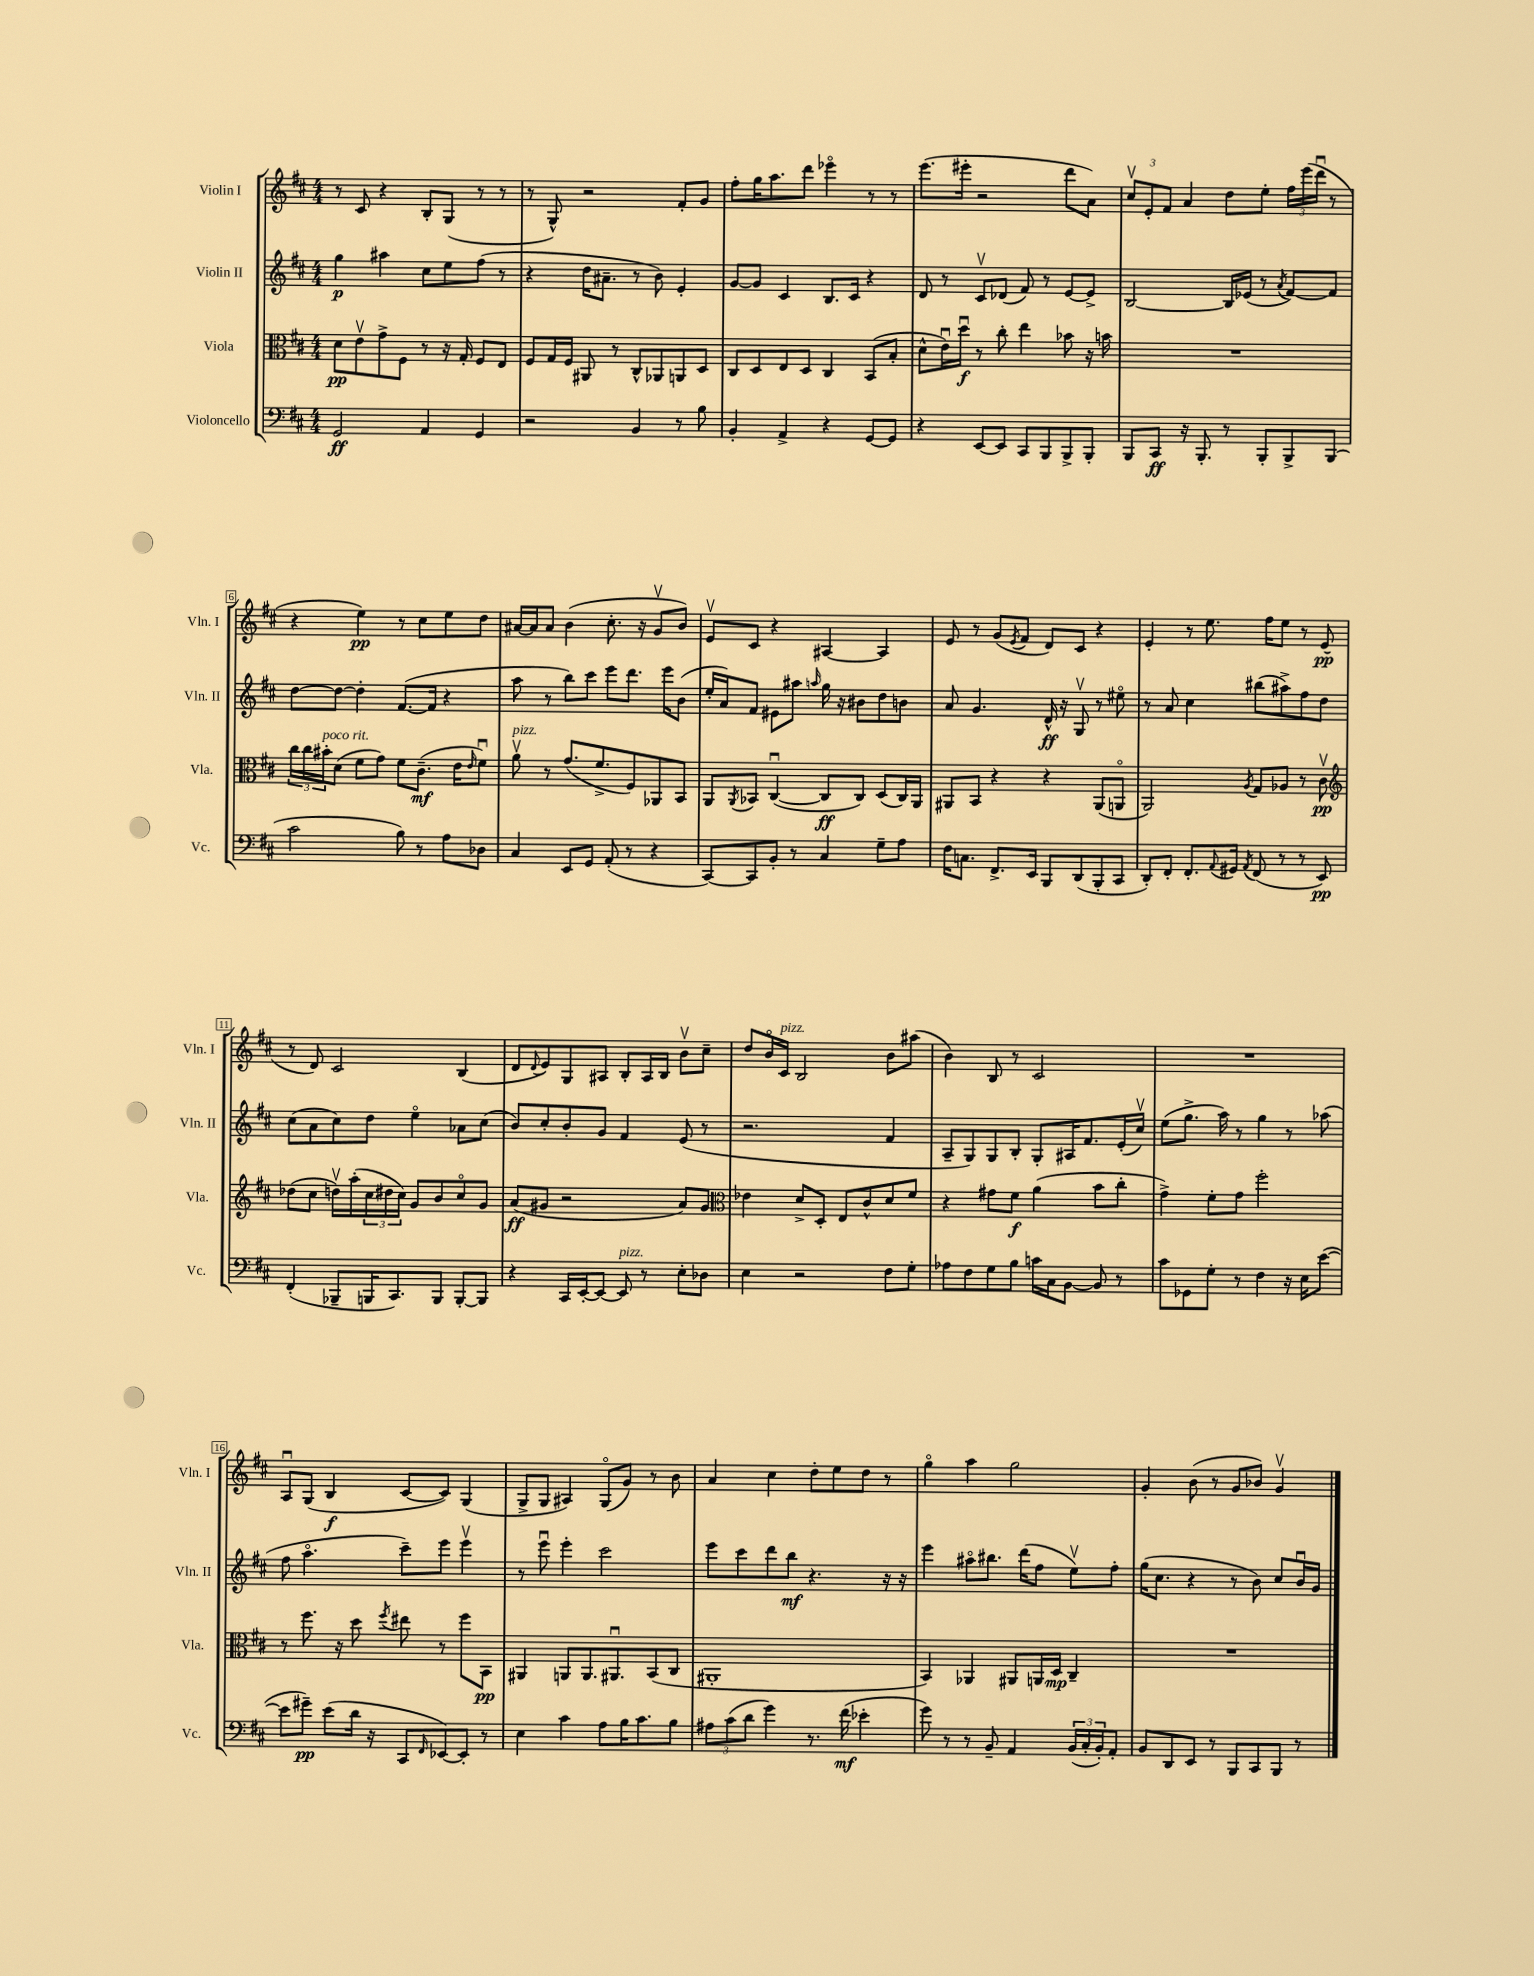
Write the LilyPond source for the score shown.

<<
\new StaffGroup <<
\new Staff = "s0" \with { instrumentName = "Violin I" shortInstrumentName = "Vln. I" } {
    \clef treble \key d \major \numericTimeSignature \time 4/4
    r8 cis'8 r4 b8-. g8( r8 r8 |
    r8 g8-^) r2 fis'8-. g'8 |
    fis''8-. g''16 a''8. d'''8 ees'''4\flageolet r8 r8 |
    e'''8.( eis'''16-. r2 d'''8 a'8) |
    \tuplet 3/2 { cis''8\upbow e'8-. fis'8 } a'4 d''8 e''8-. \tuplet 3/2 { fis''16 e'''16( d'''16\downbow } r8 |
    r4 e''4\pp) r8 cis''8 e''8 d''8 |
    ais'16~ ais'16 ais'8 b'4( cis''8.-. r16 g'8\upbow b'8) |
    e'8\upbow cis'8 r4 ais4~ ais4 |
    e'8 r8 g'8( \acciaccatura { e'8 } fis'8 d'8) cis'8 r4 |
    e'4-. r8 e''8. fis''16 e''8 r8 e'8\pp( |
    r8 d'8) cis'2 b4( |
    d'8 \appoggiatura { d'8 } e'8) g8 ais8 b8-. ais16 b16 b'8\upbow cis''8-- |
    d''8 b'16\flageolet cis'16^\markup { \italic "pizz." } b2 b'8 ais''8( |
    b'4) b8 r8 cis'2 |
    R1 |
    a8\downbow g8( b4\f cis'8~ cis'8) g4( |
    g8-> g8 ais4) g8\flageolet( g'8) r8 b'8 |
    a'4 cis''4 d''8-. e''8 d''8 r8 |
    g''4\flageolet a''4 g''2 |
    g'4-. b'8( r8 g'8 bes'8) g'4\upbow \bar "|." |
}
\new Staff = "s1" \with { instrumentName = "Violin II" shortInstrumentName = "Vln. II" } {
    \clef treble \key d \major \numericTimeSignature \time 4/4
    g''4\p ais''4 cis''8 e''8 fis''8( r8 |
    r4 d''16 ais'8.-- r8 b'8) e'4-. |
    g'8~ g'8 cis'4 b8. cis'16 r4 |
    d'8 r8 cis'8\upbow des'8( fis'8) r8 e'8~ e'8-> |
    b2~ b16 ees'16( r8 \acciaccatura { a'8 } fis'8~) fis'8 |
    d''8~ d''8~ d''4-. fis'8.~( fis'16 r4 |
    a''8 r8 b''8) cis'''8 e'''8 d'''8. e'''16 b'8( |
    e''16-. a'16) fis'8 eis'8 ais''8 \grace { a''16 } g''16 r16 bis'8 d''8 b'8 |
    a'8 g'4. d'16-^\ff r16 g8\upbow r8 eis''8\flageolet |
    r8 a'8 cis''4 bis''8( ais''8->) fis''8 d''8 |
    cis''8( a'8 cis''8) d''8 e''4\flageolet aes'8 cis''8( |
    b'8) cis''8-. b'8-. g'8 fis'4 e'8( r8 |
    r2. fis'4 |
    a8-- g8) g8 b8-. g8-. ais16 fis'8. e'16-.( cis''16\upbow) |
    e''8( g''8.-> a''16) r8 g''4 r8 aes''8( |
    fis''8 a''4.\flageolet cis'''8--) e'''8 e'''4\upbow |
    r8 e'''8\downbow e'''4-. cis'''2 |
    e'''8 cis'''8 d'''8 b''8\mf r4. r16 r16 |
    e'''4 ais''8\flageolet bis''8. d'''16( fis''8 e''8\upbow) fis''8-. |
    g''16( cis''8. r4 r8 b'8) cis''8 b'16\downbow g'16 \bar "|." |
}
\new Staff = "s2" \with { instrumentName = "Viola" shortInstrumentName = "Vla." } {
    \clef alto \key d \major \numericTimeSignature \time 4/4
    d'8\pp e'8\upbow g'8-> fis8 r8 r16 g16-. fis8 e8 |
    fis8 g16 fis16 ais,8 r8 cis8-^ aes,8 a,8 d8 |
    cis8 d8 e8 d8 cis4 b,8( b8-. |
    d'8-^ e'16\downbow) d''16\downbow\f r8 cis''8-. e''4 bes'8 r16 b'16 |
    R1 |
    \tuplet 3/2 { cis''16 cis''16 bis'16-.^\markup { \italic "poco rit." } } d'8( fis'8 g'8) fis'8 cis'8.--\mf( e'16 \grace { e'16 } fis'8\downbow) |
    a'8\upbow^\markup { \italic "pizz." } r8 g'8.( fis'8.-> fis8) aes,8 b,8 |
    a,8 \acciaccatura { a,8 } bes,8 cis4~\downbow( cis8\ff cis8) d8( cis16) a,16 |
    ais,8 b,8 r4 r4 ais,8( a,8\flageolet |
    a,2) \acciaccatura { a8 } g8 aes8 r8 cis'8\upbow\pp |
    \clef treble des''8( cis''8 d''16\upbow) a''16-.( \tuplet 3/2 { cis''16 dis''16 cis''16) } g'8 b'8 cis''8\flageolet g'8 |
    a'8\ff( gis'8 r2 a'8) gis'8 |
    \clef alto ees'4 d'8-> d8-. e8 cis'8-^ d'8 fis'8 |
    r4 gis'8 fis'8\f a'4( b'8 cis''8-. |
    g'4->) fis'8-. g'8 fis''2-. |
    r8 fis''8. r16 d''8 \acciaccatura { fis''8 } eis''8 r8 fis''8 b,8\pp |
    ais,4 a,8 a,8. ais,8.\downbow b,8( cis8 |
    ais,1-. |
    b,4) aes,4 ais,8 a,16 d16\mp cis4-- |
    R1 \bar "|." |
}
\new Staff = "s3" \with { instrumentName = "Violoncello" shortInstrumentName = "Vc." } {
    \clef bass \key d \major \numericTimeSignature \time 4/4
    g,2\ff a,4 g,4 |
    r2 b,4 r8 b8 |
    b,4-. a,4-> r4 g,8~ g,8 |
    r4 e,8~ e,8 cis,8 b,,8 b,,8-> b,,8-. |
    b,,8 cis,8\ff r16 b,,8.-. r8 b,,8-. b,,8-> b,,8( |
    cis'2 b8) r8 a8 des8 |
    cis4 e,8 g,8 a,8-.( r8 r4 |
    cis,8~) cis,8 b,8-. r8 cis4 g8-- a8 |
    fis16 c8. fis,8.-> e,16 b,,8 d,8( b,,8-. cis,8 |
    d,8-.) fis,8-. fis,8.-. \appoggiatura { a,8 } gis,16 \acciaccatura { a,8 } fis,8( r8 r8 e,8\pp) |
    fis,4-.( bes,,8-- b,,16 cis,8.) b,,8 b,,8~-. b,,8 |
    r4 cis,16 e,16~-. e,8~ e,8^\markup { \italic "pizz." } r8 e8-. des8 |
    e4 r2 fis8 g8-. |
    aes8 fis8 g8 b8 c'16 cis16 b,8~ b,8 r8 |
    cis'8 ges,8 g8-. r8 fis4 r16 e16 e'8~( |
    e'8 gis'8--\pp) e'8( d'16 r16 cis,8 \grace { fis,16 } ees,8~) ees,8-. r8 |
    e4 cis'4 a8 b16 cis'8. b8 |
    \tuplet 3/2 { ais8 cis'8( d'8 } g'4) r8. fis'16\mf( ees'4-. |
    g'8) r8 r8 b,8-- a,4 \tuplet 3/2 { b,16( cis16-. b,16-.) } a,8-. |
    b,8 d,8 e,8 r8 b,,8 cis,8 b,,8 r8 \bar "|." |
}
>>
>>
\layout { \context { \Score \override BarNumber.stencil = #(make-stencil-boxer 0.1 0.3 ly:text-interface::print) } }
